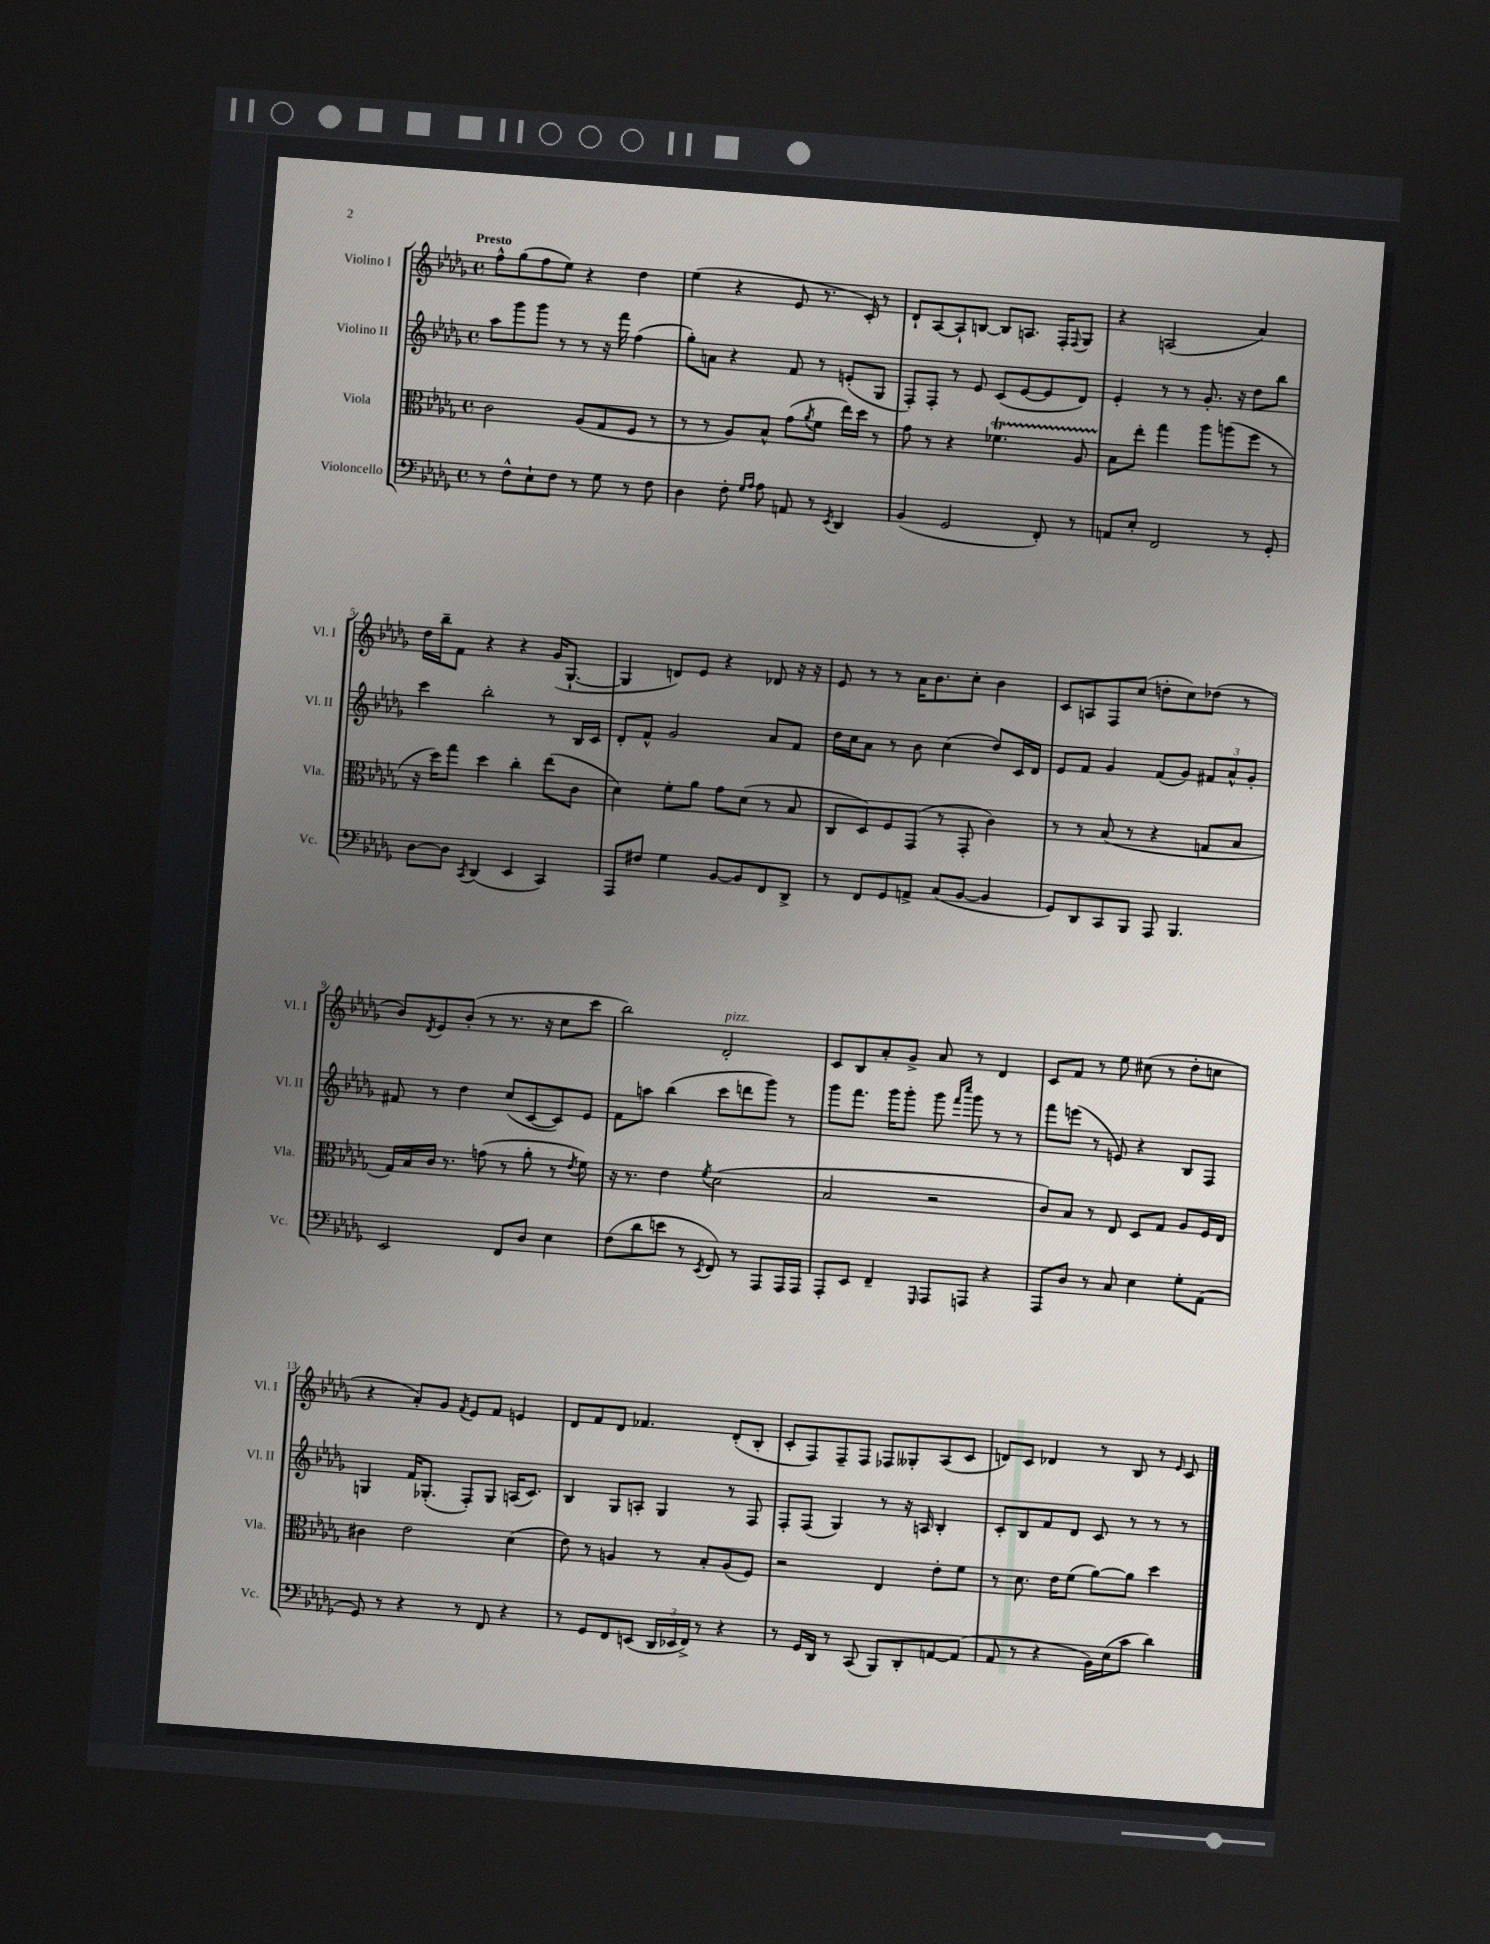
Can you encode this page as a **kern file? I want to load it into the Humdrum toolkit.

**kern	**kern	**kern	**kern
*staff4	*staff3	*staff2	*staff1
*clefF4	*clefC3	*clefG2	*clefG2
*k[b-e-a-d-g-]	*k[b-e-a-d-g-]	*k[b-e-a-d-g-]	*k[b-e-a-d-g-]
*M4/4	*M4/4	*M4/4	*M4/4
*met(c)	*met(c)	*met(c)	*met(c)
8r	2c\	8aa-\L	8ff^^\L
8F^^\L	.	8ggg-\	(8gg-\
8E-`\	.	8ggg-\J	8ff\
8F\J	.	8r	8ee-\J)
8r	(8A-/L	8r	4r
8G-\	8G-/	16r	.
.	.	16fff\	.
8r	8F/J	(4ff\	4dd-\
8F\	8r	.	.
=	=	=	=
4D-\	8r	8gg-'\L)	(4ee-\
.	8r	8a\J	.
8F'\	8A-/L)	4r	4r
16qqG-/LL	.	.	.
16qqA-/JJ	.	.	.
8A-\	8B-^^/J	.	.
8AA/	(8g-\L	8f/	8e-/
.	8qa-/	.	.
8r	8f\J	8r	8.r
8qEE-/	.	.	.
4DD-/	16ee-\LL)	(8e'/L	.
.	16dd-\JJ	.	16c'/)
.	8r	8G-/J	8r
=	=	=	=
(4BB-/	8g-\	8F'/L)	8d-`/L
.	8r	8F'/J	[8A-/
2GG-/	4r	8r	8A-`/]
.	.	8e-/	[8B/J
.	4.f-\	(8c/L	8B/]L
.	.	[8e-/	8.A/J
8FF'/)	.	8e-/]	.
.	.	.	16F'/LK
.	.	.	8qqF/
8r	8A-/	8d-/J)	8G-/J
=	=	=	=
8AA/L	8B-\L	4e-'/	4r
8E-'/J	8ee-'\J	.	.
2FF/	4gg-\	8r	(2A/
.	.	8r	.
.	8aa-\L	8.g-'/	.
.	(8aa\	.	.
.	.	16r	.
8r	8ff\J	8dd-\L	4a-/)
8GG-'/	8r	8bb-\J	.
=	=	=	=
[8D-\L	16r	4ccc\	16dd-\LL
.	16dd-\LK)	.	16bb-~\J
8D-\]J	8gg-\J	.	8f\J
8qCC/	.	.	.
(4DD-/	4dd-\	2bb-'\	4r
4EE-/	4cc'\	.	4r
4CC/)	(8ee-\L	8r	(16g-/LK
.	.	.	[8.G-`/J
.	8c\J	16B-/LL	.
.	.	16c/JJ	.
=	=	=	=
8AAA-/L	4d-\)	8d-'/L	4G-/]
8F#/J	.	8f^^/J	.
4G-\	8f'\L	2g-/	8d/L)
.	8a-\J	.	8e-/J
[8BB-/L	8g-\L	.	4r
8BB-/]	(8d-\J	.	.
8FF/	8r	8a-/L	8d-/
8DD-^/J	8B-/	8f/J	16r
.	.	.	16r
=	=	=	=
8r	8C/L	16dd-\LL	8e-/
.	.	16cc\J	.
8FF/L	8D-/)	8a-\J	8r
8GG-/	8F/	8r	8r
8AA^/J	(8GG-/J	8b-\	16a-\LK
.	.	.	8.b-\
(8C/L	8r	(4cc\	.
[8BB-/J	8GG-'/	.	8cc'\J
4BB-/]	4c\)	8dd-/L)	4b-\
.	.	16c/L	.
.	.	16d-/JJ	.
=	=	=	=
8GG-/L)	8r	8e-/L	8c/L
8DD-/	8r	8f/J	8A/
8CC/	(8B-/	4g-/	8F/
8BBB-/J	8r	.	(8cc/J
8AAA-/	4r	(8f/L	8dd'\L
4.BBB-/	.	8g-/J)	8cc\)
.	8G/L	12f#/L	(8dd-\J
.	.	12a-^^/	.
.	8B-/J	.	8r
.	.	12g-'/J	.
=	=	=	=
2EE-/	16G-/LL)	8f#/	8b-/L)
.	16B-/	.	.
.	.	.	8qd-/
.	16c/JJ	8r	8e-/
.	8.r	.	.
.	.	4dd-\	(8b-'/J
.	(8g\	.	8r
8FF/L	8r	(8cc/L	8.r
8D-/J	8a-'\	[8c/	.
.	.	.	16r
4E-\	8r	8c/])	8cc\L
.	8qe-/	.	.
.	8f\)	8e-/J	8ccc\J
=	=	=	=
(8F\L	16r	8f\L	2bb-\)
.	8.r	.	.
8d-\	.	8aa\J	.
8e\J	4e-\	(4bb-\	.
8r	.	.	.
8qEE-/	8qf/	.	.
8FF/)	(2d-\	8ccc\L	2d-'/
8r	.	8ddd\	.
8AAA-/L	.	8ggg-\J)	.
16AAA-/L	.	8r	.
16AAA-/JJ	.	.	.
=	=	=	=
8AAA-'/L	2B-/	8ggg-\L	8c/L
8EE-/J	.	8.fff\J	8B-/
4FF~/	.	.	8a-'/
.	.	16ggg-\LK	.
.	.	8ggg-'\J	8g-^/J
16qqGGG-/	.	.	.
8AAA-/L	2r	8ggg-\	8a-/
.	.	16qqfff/LL	.
.	.	16qqcccc/JJ	.
8AAA/J	.	8ggg-\	8r
4r	.	8r	4d-/
.	.	8r	.
=	=	=	=
8AAA-/L	8c/L)	8fff\L	8c/L
8D-/J	8B-/J	(8eee\J	8f/J
8r	8r	8r	8r
8C/	8E-/	8e/)	8ee-\
4E-\	8D-/L	4r	(8cc#\
.	8G-/J	.	8r
8G-'\L	8A-/L	8B-/L	8dd-'\L
(8AA-\J	16F/L	8F/J	8cc\J
.	16E-/JJ	.	.
=	=	=	=
8GG-/)	4c#\	4G/	4r
8r	.	.	.
4r	2e-\	16f/LK	8a-'/L)
.	.	(8.G-'/J	.
.	.	.	8g-/J
.	.	.	8qf/
8r	.	8F'/L)	8e-/L
8FF/	.	8G-/J	8f/J
4r	(4d-\	(16A/LK	4e/
.	.	8.c/J)	.
=	=	=	=
8r	8e-\)	4B-/	8d-/L
8GG-/L	8r	.	8f/
8FF/	4A/	8G-/L	8d-/J
(8EE/J	.	8A'/J	4.f-/
24DD-/LL	8r	4G-/	.
24EE-/	.	.	.
24FF^/JJ)	.	.	.
8r	8B-'/L	.	.
4r	(8A/	8r	(8d-'/L
.	8F/J)	8F/	8B-'/J
=	=	=	=
8r	2r	8F'/L	8c'/L
16GG-/LL	.	(8F/J	8F/)
16DD-/JJ	.	.	.
8r	.	4G-/)	8F~/
(8CC/	.	.	8F/J
8BBB-/L)	4E-/	8r	8F-/L
8DD-'/	.	16r	8G--'/
.	.	16A/	.
[8AA/	8e-'\L	4B-'/	(8A-/
(8AA/]J	8f\J	.	8c/J
=	=	=	=
8AA-/	8r	8c'/L	8d/L)
8r	8.d-\	8B-/	8c/J
4r	.	8f/	4d-/
.	16e-\LK	.	.
.	(8f\J	8d-/J	.
16BB-\LL)	[8a-\L)	8c/	8r
(16E-\J	.	.	.
8c\J	8a-\]J	8r	8B-/
4d-\)	4dd-\	8r	8r
.	.	.	16qqe-/
.	.	8r	8c/
==	==	==	==
*-	*-	*-	*-
